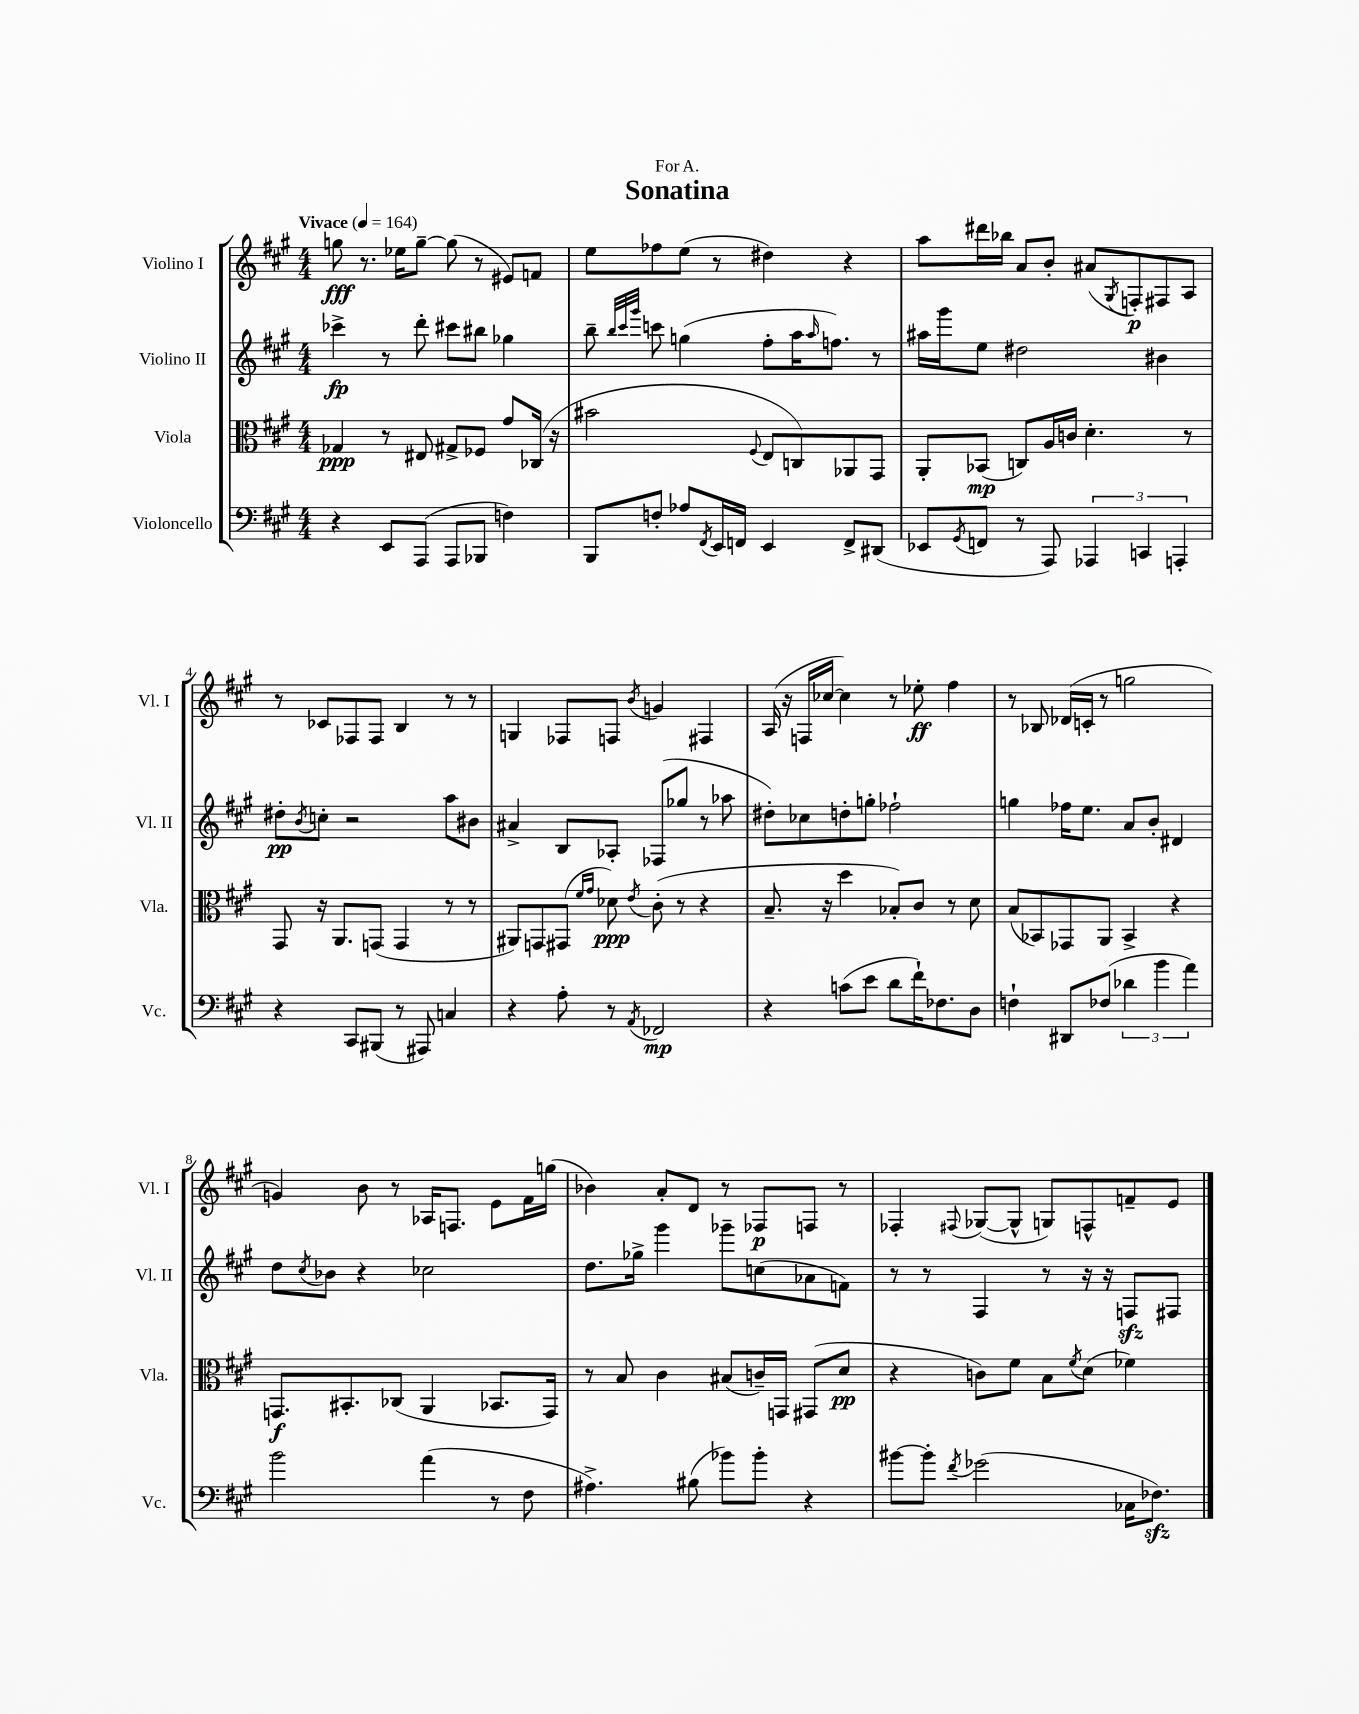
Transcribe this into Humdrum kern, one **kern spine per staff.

**kern	**kern	**kern	**kern
*staff4	*staff3	*staff2	*staff1
*clefF4	*clefC3	*clefG2	*clefG2
*k[f#c#g#]	*k[f#c#g#]	*k[f#c#g#]	*k[f#c#g#]
*M4/4	*M4/4	*M4/4	*M4/4
*MM164	*MM164	*MM164	*MM164
4r	4G-/	4ccc-^\	8gg\
.	.	.	8.r
8EE/L	8r	8r	.
.	.	.	16ee-\LK
(8AAA/J	8E#/	8ddd'\	[8gg~\J
8AAA/L	8G#^/L	8ccc#\L	(8gg\]
8BBB-/J	8F-/J	8bb#\J	8r
4F\)	8g#/L	4gg-\	8e#/L)
.	(16C-/Jk	.	8f/J
.	16r	.	.
=	=	=	=
8BBB/L	2b#\	8bb~\	8ee\L
.	.	32qqbb/LLL	.
.	.	32qqccc#/	.
.	.	32qqggg#/JJJ	.
8F'/J	.	8ccc\	8ff-\
8A-/L	.	(4gg\	(8ee\J
8qFF#/	.	.	.
16EE/L	.	.	8r
16FF/JJ	.	.	.
.	8qqF#/	.	.
4EE/	8E/L	8ff#'\L	4dd#\)
.	8C/)	16aa\K	.
.	.	16qqaa/	.
.	.	8.ff\J)	.
8FF^/L	8AA-/	.	4r
(8DD#/J	8GG#/J	8r	.
=	=	=	=
8EE-/L	8AA'/L	16aa#\LL	8aa\L
.	.	16ggg#\J	.
8qGG#/	.	.	.
8FF/J	(8BB-/J	8ee\J	16ddd#\L
.	.	.	16bb-\JJ
8r	8C/L)	2dd#\	8a/L
8AAA/)	16A/L	.	8b'/J
.	16c/JJ	.	.
6AAA-/	4.d'\	.	(8a#/L
.	.	.	8qG#/
.	.	.	8F'/)
6CC/	.	.	.
.	.	4b#\	8F#/
6AAA'/	.	.	.
.	8r	.	8A/J
=	=	=	=
4r	8GG#/	8dd#'\L	8r
.	.	8qb/	.
.	16r	8cc'\J	8c-/L
.	8.AA/L	.	.
8CC#/L	.	2r	8F-/
(8BBB#/J	(8GG/J	.	8F-/J
8r	4GG/	.	4B/
8AAA#/)	.	.	.
4C/	8r	8aa\L	8r
.	8r	8b#\J	8r
=	=	=	=
4r	8AA#/L)	4a#^/	4G/
.	8GG/	.	.
8A'\	(8GG#/J	8B/L	8F-/L
.	16qqf#/LL	.	.
.	16qqg#/JJ	.	.
8r	8d-\)	8A-'/J	8F/J
8qAA/	8qe/	.	8qb/
2FF-/	(8c#'\	(8F-/L	4g/
.	8r	8gg-/J	.
.	4r	8r	4F#/
.	.	8aa-\	.
=	=	=	=
4r	8.B~/	8dd#'\L)	(16A/
.	.	.	16r
.	.	8cc-\	16F/LL
.	16r	.	[16cc-/JJ
(8c\L	4dd\	8dd'\	4cc-\])
8e\J	.	8gg'\J	.
8d\L	8B-'/L)	2ff-`\	8r
16f#`\K)	8c#/J	.	8ee-'\
8.F-\	.	.	.
.	8r	.	4ff#\
8D\J	8d\	.	.
=	=	=	=
4F`\	(8B/L	4gg\	8r
.	8BB-/)	.	8B-/
8DD#/L	8GG-/	16ff-\LK	(16d-/LL
.	.	8.ee\J	16c'/JJ
(8F-/J	8AA/J	.	8r
6d-\	4BB-^/	8a/L	2gg\
.	.	8b'/J	.
6b\	.	.	.
.	4r	4d#/	.
6a\)	.	.	.
=	=	=	=
2b\	8.GG/L	8dd\L	4g/)
.	.	8qcc#/	.
.	.	8b-\J	.
.	8.BB#'/	.	.
.	.	4r	8b\
.	(8C-/J	.	8r
(4a\	4AA/	2cc-\	16A-/LK
.	.	.	8.F/J
8r	8.BB-/L	.	8e\L
8F#\	.	.	16f#\L
.	16GG/Jk)	.	(16gg\JJ
=	=	=	=
4.A#^\)	8r	8.dd\L	4b-\)
.	8B/	.	.
.	.	16gg-^\Jk	.
.	4c#\	4ggg#\	8a'/L
(8B#\	.	.	8d/J
8b-\L)	(8B#/L	8ggg-~\L	8r
8b-'\J	16c~/L)	(8cc\	8F-/L
.	16GG/JJ	.	.
4r	(8GG#/L	8a-\	8F/J
.	8d/J	8f\J)	8r
=	=	=	=
[8b#\L	4r	8r	4F-'/
8b#'\]J	.	8r	.
8qf#/	.	.	8qqF#/
(2g-\	8c\L)	4F#/	([8G-/L
.	8f#\J	.	8G-^^/]J
.	8B\L	8r	8G/L)
.	8qf#/	.	.
.	(8d\J	16r	8F^^/
.	.	16r	.
16C-\LK	4f-\)	8F/L	8f~/
8.F-\J)	.	.	.
.	.	8F#/J	8e/J
==	==	==	==
*-	*-	*-	*-
